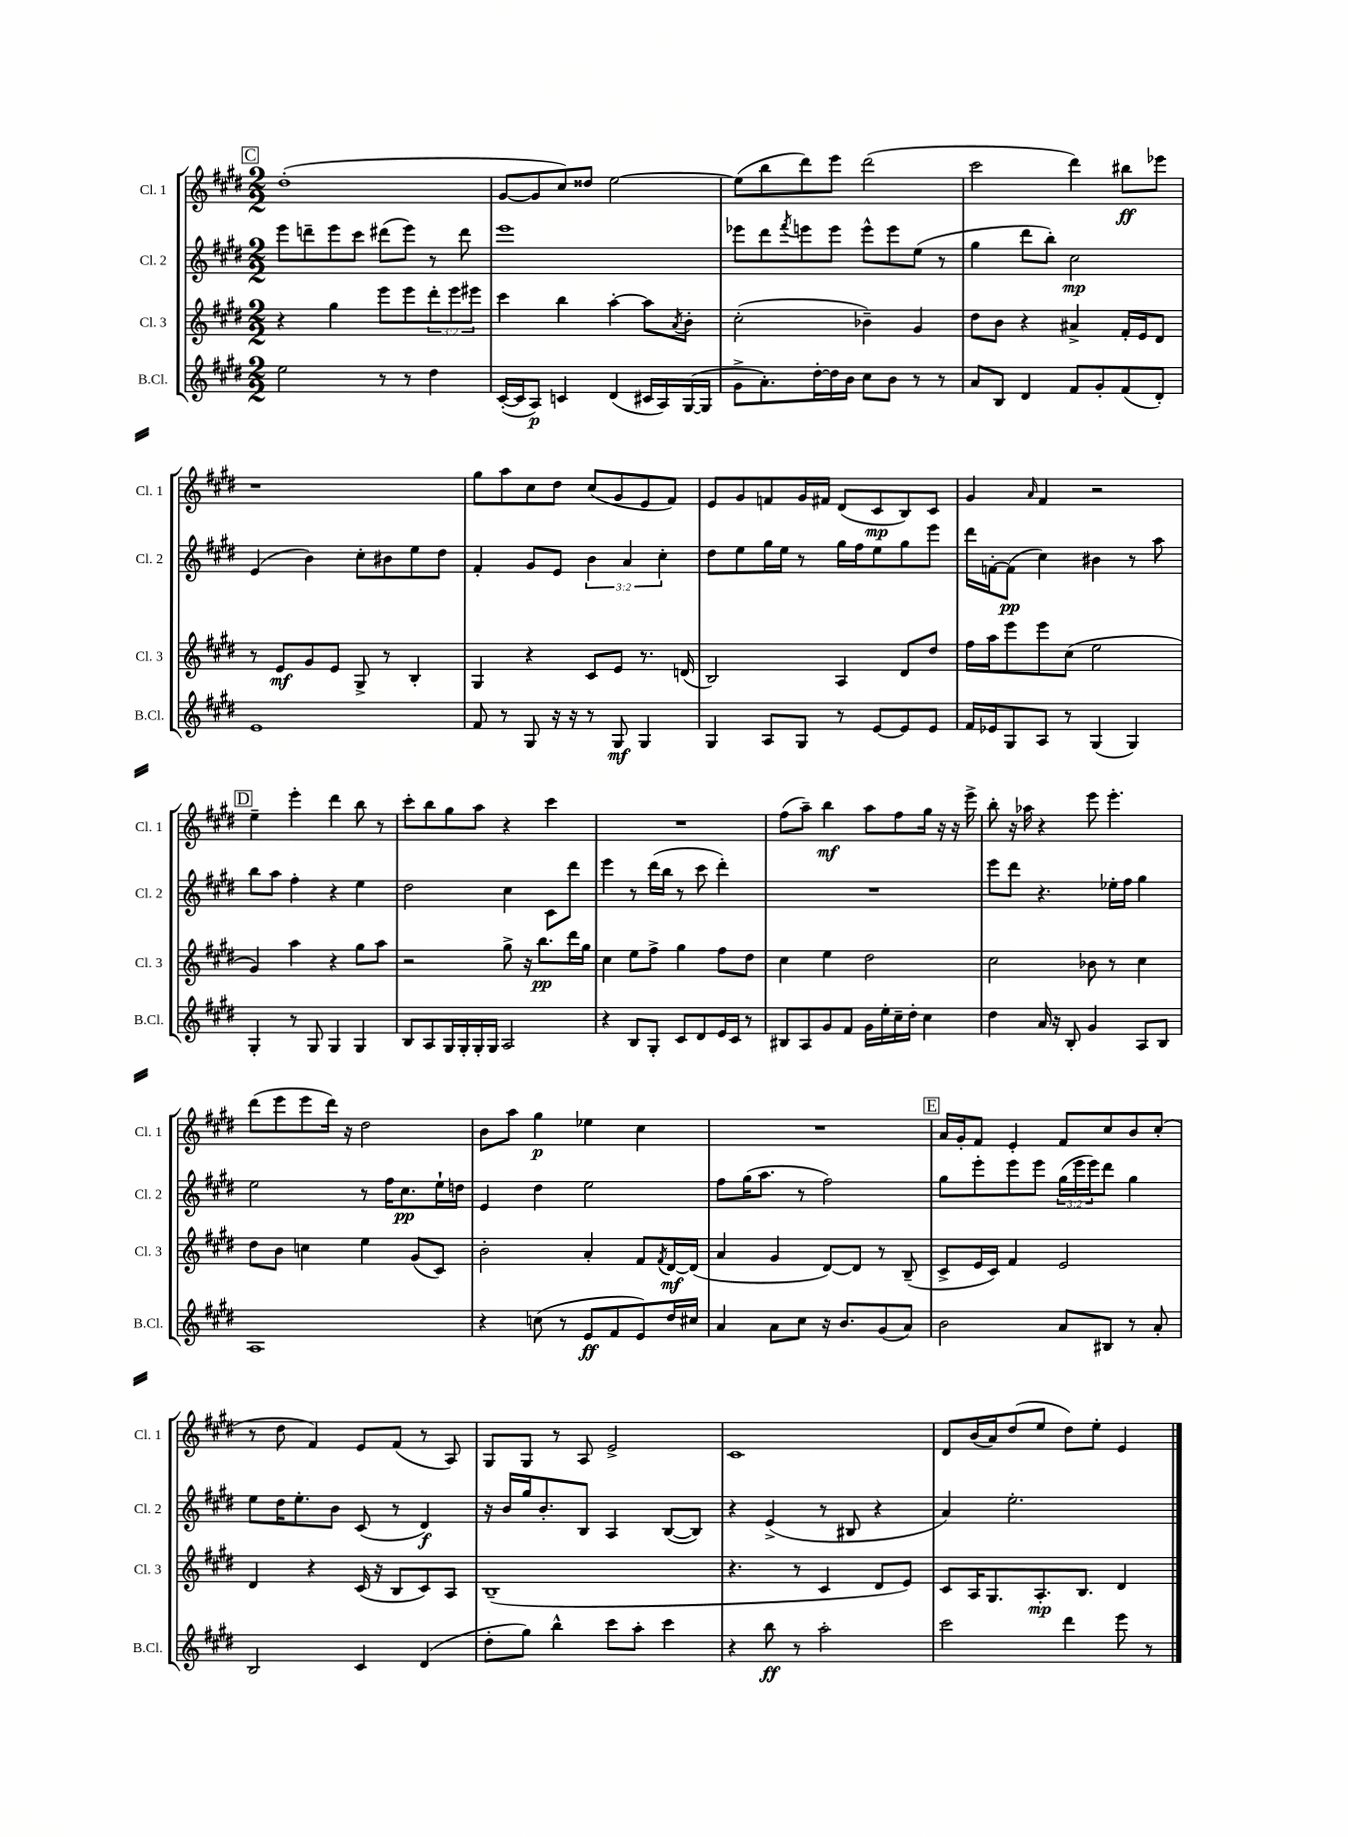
<<
\new StaffGroup <<
\new Staff = "s0" \with { instrumentName = "Cl. 1" shortInstrumentName = "Cl. 1" } {
    \clef treble \key e \major \numericTimeSignature \time 2/2
    \mark \markup { \box "C" } dis''1-.( |
    gis'8~ gis'8 cis''8) disis''8 e''2~ |
    e''8( b''8 dis'''8) e'''8 dis'''2( |
    cis'''2 dis'''4) bis''8\ff ees'''8 |
    r1 |
    gis''8 a''8 cis''8 dis''8 cis''8( gis'8 e'8 fis'8) |
    e'8 gis'8 f'8 gis'16 fis'16 dis'8( cis'8\mp b8) cis'8 |
    gis'4 \grace { a'16 } fis'4 r2 |
    \mark \markup { \box "D" } e''4-- e'''4-. dis'''4 b''8 r8 |
    cis'''8-. b''8 gis''8 a''8 r4 cis'''4 |
    R1 |
    fis''8( a''8--) b''4\mf a''8 fis''8 gis''16 r16 r16 e'''16-> |
    b''8-. r16 aes''16 r4 e'''8 e'''4.-. |
    dis'''8( e'''8 e'''8 dis'''16) r16 dis''2 |
    b'8 a''8 gis''4\p ees''4 cis''4 |
    R1 |
    \mark \markup { \box "E" } a'16 gis'16-. fis'8 e'4-. fis'8 cis''8 b'8 cis''8-.( |
    r8 dis''8 fis'4) e'8 fis'8( r8 a8) |
    gis8 gis8 r8 a8 e'2-> |
    cis'1 |
    dis'8 b'16( a'16) dis''8( e''8 dis''8) e''8-. e'4 \bar "|." |
}
\new Staff = "s1" \with { instrumentName = "Cl. 2" shortInstrumentName = "Cl. 2" } {
    \clef treble \key e \major \numericTimeSignature \time 2/2 \override Staff.TupletNumber.text = #tuplet-number::calc-fraction-text
    \mark \markup { \box "C" } e'''8 d'''8-- e'''8 cis'''8 dis'''8( e'''8) r8 dis'''8 |
    e'''1 |
    ees'''8 dis'''8 \acciaccatura { fis'''8 } e'''8 e'''8 e'''8-^ e'''8 e''8( r8 |
    gis''4 dis'''8 b''8-.) cis''2\mp |
    e'4( b'4) cis''8-. bis'8 e''8 dis''8 |
    fis'4-. gis'8 e'8 \tuplet 3/2 { b'4 a'4 cis''4-. } |
    dis''8 e''8 gis''16 e''16 r8 gis''16 fis''16 e''8 gis''8 e'''8 |
    dis'''16 f'16~-. f'8\pp( cis''4) bis'4 r8 a''8 |
    \mark \markup { \box "D" } b''8 a''8 fis''4-. r4 e''4 |
    dis''2 cis''4 cis'8 dis'''8 |
    e'''4 r8 dis'''16( b''16 r8 cis'''8 dis'''4-.) |
    R1 |
    e'''8 dis'''8 r4. ees''16-. fis''16 gis''4 |
    e''2 r8 fis''16 cis''8.\pp e''16-! d''16 |
    e'4 dis''4 e''2 |
    fis''8 gis''16( a''8. r8 fis''2) |
    \mark \markup { \box "E" } gis''8 e'''8-. e'''8 e'''8 \tuplet 3/2 { gis''16( e'''16 e'''16) } dis'''8 gis''4 |
    e''8 dis''16 e''8.-. b'8 cis'8( r8 dis'4\f) |
    r16 b'16 gis''16 b'8.-. b8 a4 b8~( b8) |
    r4 e'4->( r8 bis8 r4 |
    a'4) e''2.-. \bar "|." |
}
\new Staff = "s2" \with { instrumentName = "Cl. 3" shortInstrumentName = "Cl. 3" } {
    \clef treble \key e \major \numericTimeSignature \time 2/2 \override Staff.TupletNumber.text = #tuplet-number::calc-fraction-text
    \mark \markup { \box "C" } r4 gis''4 e'''8 e'''8 \tuplet 3/2 { dis'''8-. e'''8 eis'''8 } |
    cis'''4 b''4 a''4~-. a''8 \acciaccatura { a'8 } b'8-. |
    cis''2-.( bes'4--) gis'4 |
    dis''8 b'8 r4 ais'4-> fis'16-. e'16 dis'8 |
    r8 e'8\mf gis'8 e'8 gis8-> r8 b4-. |
    gis4 r4 cis'8 e'8 r8. d'16( |
    b2) a4 dis'8 dis''8 |
    fis''16 a''16 e'''8 e'''8 cis''8( e''2 |
    \mark \markup { \box "D" } gis'4) a''4 r4 gis''8 a''8 |
    r2 gis''8-> r16 b''8.\pp dis'''16 gis''16 |
    cis''4 e''8 fis''8-> gis''4 fis''8 dis''8 |
    cis''4 e''4 dis''2 |
    cis''2 bes'8 r8 cis''4 |
    dis''8 b'8 c''4 e''4 gis'8( cis'8) |
    b'2-. a'4-. fis'8 \acciaccatura { fis'8 } dis'16~\mf dis'16( |
    a'4 gis'4 dis'8~) dis'8 r8 b8--( |
    \mark \markup { \box "E" } cis'8-> e'16 cis'16) fis'4 e'2 |
    dis'4 r4 cis'16( r16 b8 cis'8) a8 |
    b1--( |
    r4. r8 cis'4 dis'8 e'8) |
    cis'8 a16 gis8. a8.-.\mp b8. dis'4 \bar "|." |
}
\new Staff = "s3" \with { instrumentName = "B.Cl." shortInstrumentName = "B.Cl." } {
    \clef treble \key e \major \numericTimeSignature \time 2/2
    \mark \markup { \box "C" } e''2 r8 r8 dis''4 |
    cis'16~-.( cis'16 a8\p) c'4 dis'4( cis'16 a16) gis16~( gis16 |
    gis'8-> a'8.-.) dis''16~-. dis''16 b'16 cis''8 b'8 r8 r8 |
    a'8 b8 dis'4 fis'8 gis'8-. fis'8( dis'8-.) |
    e'1 |
    fis'8 r8 gis8 r16 r16 r8 gis8\mf gis4 |
    gis4 a8 gis8 r8 e'8~ e'8 e'8 |
    fis'16 ees'16 gis8 a8 r8 gis4( gis4) |
    \mark \markup { \box "D" } gis4-. r8 gis8 gis4 gis4 |
    b8 a8 gis16 gis16-. gis16-. gis16 a2 |
    r4 b8 gis8-. cis'8 dis'8 e'16 cis'16 r8 |
    bis8 a8 gis'8 fis'8 gis'16 e''16-. cis''16-- dis''16-. cis''4 |
    dis''4 a'16 r16 b8-. gis'4 a8 b8 |
    a1 |
    r4 c''8( r8 e'8\ff fis'8 e'8) dis''16 cis''16 |
    a'4 a'8 cis''8 r16 b'8. gis'8( a'8) |
    \mark \markup { \box "E" } b'2 a'8 bis8 r8 a'8-. |
    b2 cis'4 dis'4( |
    dis''8-. gis''8) b''4-^ cis'''8 a''8-. cis'''4 |
    r4 b''8\ff r8 a''2-. |
    cis'''2 dis'''4 e'''8 r8 \bar "|." |
}
>>
>>
\layout { \context { \Score \remove "Bar_number_engraver" } }
